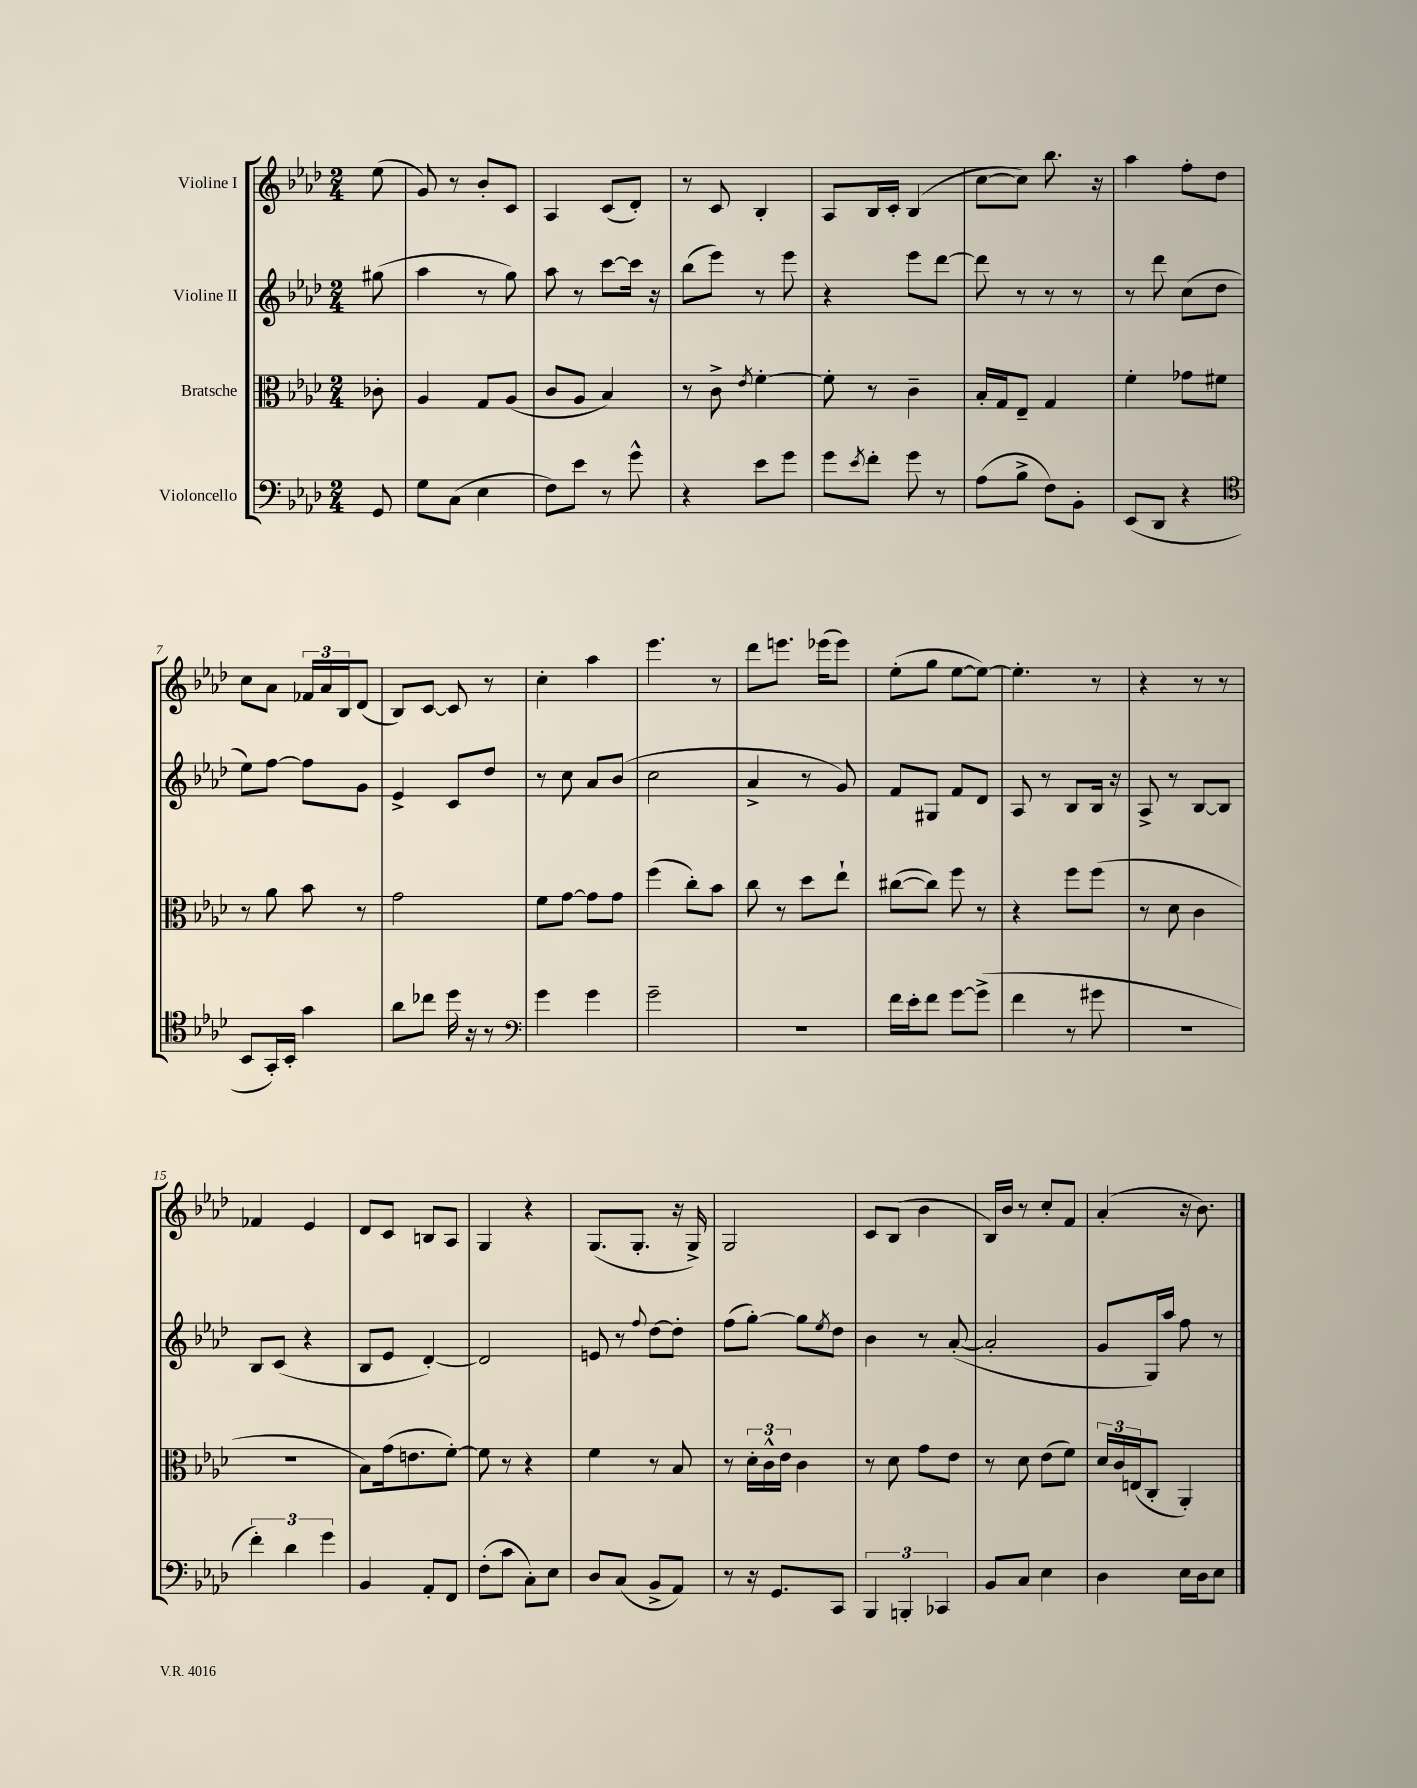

**kern	**kern	**kern	**kern
*staff4	*staff3	*staff2	*staff1
*clefF4	*clefC3	*clefG2	*clefG2
*k[b-e-a-d-]	*k[b-e-a-d-]	*k[b-e-a-d-]	*k[b-e-a-d-]
*M2/4	*M2/4	*M2/4	*M2/4
8GG	8c-'	(8gg#	(8ee-
=	=	=	=
8G	4A-	4aa-	8g)
(8C	.	.	8r
4E-	8G	8r	8b-'
.	(8A-	8gg)	8c
=	=	=	=
8F)	8c	8aa-	4A-
8e-	8A-	8r	.
8r	4B-)	[8ccc	(8c
8g^^	.	16ccc]	8d-')
.	.	16r	.
=	=	=	=
4r	8r	(8bb-	8r
.	8c^	8eee-)	8c
.	8qe-	.	.
8e-	[4f'	8r	4B-'
8g	.	8eee-	.
=	=	=	=
8g	8f']	4r	8A-
8qe-	.	.	.
8f'	8r	.	16B-
.	.	.	16c'
8g	4c~	8eee-	(4B-
8r	.	[8ddd-	.
=	=	=	=
(8A-	16B-'	8ddd-]	[8cc
.	16G	.	.
8B-^	8E-~	8r	8cc])
8F)	4G	8r	8.bb-
8BB-'	.	8r	.
.	.	.	16r
=	=	=	=
(8EE-	4f'	8r	4aa-
8DD-	.	8ddd-	.
4r	8g-	(8cc	8ff'
.	8f#	8dd-	8dd-
=	=	=	=
*clefC4	*	*	*
8BB-	8r	8ee-)	8cc
16GG')	8a-	[8ff	8a-
16BB-'	.	.	.
4g	8b-	8ff]	24f-
.	.	.	24a-
.	.	.	24B-
.	8r	8g	(8d-
=	=	=	=
8a-	2g	4e-^	8B-)
8cc-	.	.	[8c
16dd-	.	8c	8c]
16r	.	.	.
8r	.	8dd-	8r
=	=	=	=
*clefF4	*	*	*
4g	8f	8r	4cc'
.	[8g	8cc	.
4g	8g]	8a-	4aa-
.	8g	(8b-	.
=	=	=	=
2g~	(4ff	2cc	4.eee-
.	8cc')	.	.
.	8b-	.	8r
=	=	=	=
2r	8cc	4a-^	8ddd-
.	8r	.	8.eee
.	8dd-	8r	.
.	.	.	(16eee-
.	8ee-`	8g)	8eee-)
=	=	=	=
16f	([8cc#	8f	(8ee-'
16e-'	.	.	.
8f	8cc#])	8G#	8gg
[8g	8ff	8f	[8ee-
(8g^]	8r	8d-	8ee-_)
=	=	=	=
4f	4r	8A-	4.ee-']
.	.	8r	.
8r	8ff	8B-	.
8g#	(8ff	16B-	8r
.	.	16r	.
=	=	=	=
2r	8r	8A-^	4r
.	8d-	8r	.
.	4c	[8B-	8r
.	.	8B-]	8r
=	=	=	=
6f')	2r	8B-	4f-
.	.	(8c	.
6d-	.	.	.
.	.	4r	4e-
6g	.	.	.
=	=	=	=
4BB-	8B-)	8B-	8d-
.	(16g	8e-	8c
.	8.e	.	.
8AA-'	.	[4d-')	8B
8FF	[8f')	.	8A-
=	=	=	=
(8F'	8f]	2d-]	4G
8c	8r	.	.
8C')	4r	.	4r
8E-	.	.	.
=	=	=	=
8D-	4f	8e	(8.G
(8C	.	8r	.
.	.	.	8.G'
.	.	8qqff	.
8BB-^	8r	[8dd-	.
8AA-)	8B-	8dd-']	16r
.	.	.	16G^)
=	=	=	=
8r	8r	(8ff	2G
16r	24d-'	[8gg')	.
.	24c^^	.	.
8.GG	.	.	.
.	24e-	.	.
.	4c	8gg]	.
.	.	8qee-	.
8CC	.	8dd-	.
=	=	=	=
6BBB-	8r	4b-	8c
.	8d-	.	(8B-
6BBB'	.	.	.
.	8g	8r	4b-
6CC-	.	.	.
.	8e-	([8a-'	.
=	=	=	=
8BB-	8r	2a-']	16B-)
.	.	.	16b-
8C	8d-	.	8r
4E-	(8e-	.	8cc'
.	8f)	.	8f
=	=	=	=
4D-	24d-	8g	(4a-'
.	24c	.	.
.	(24E	.	.
.	8C'	16G)	.
.	.	16aa-	.
16E-	4AA-')	8ff	16r
16D-	.	.	8.b-)
8E-	.	8r	.
==	==	==	==
*-	*-	*-	*-
